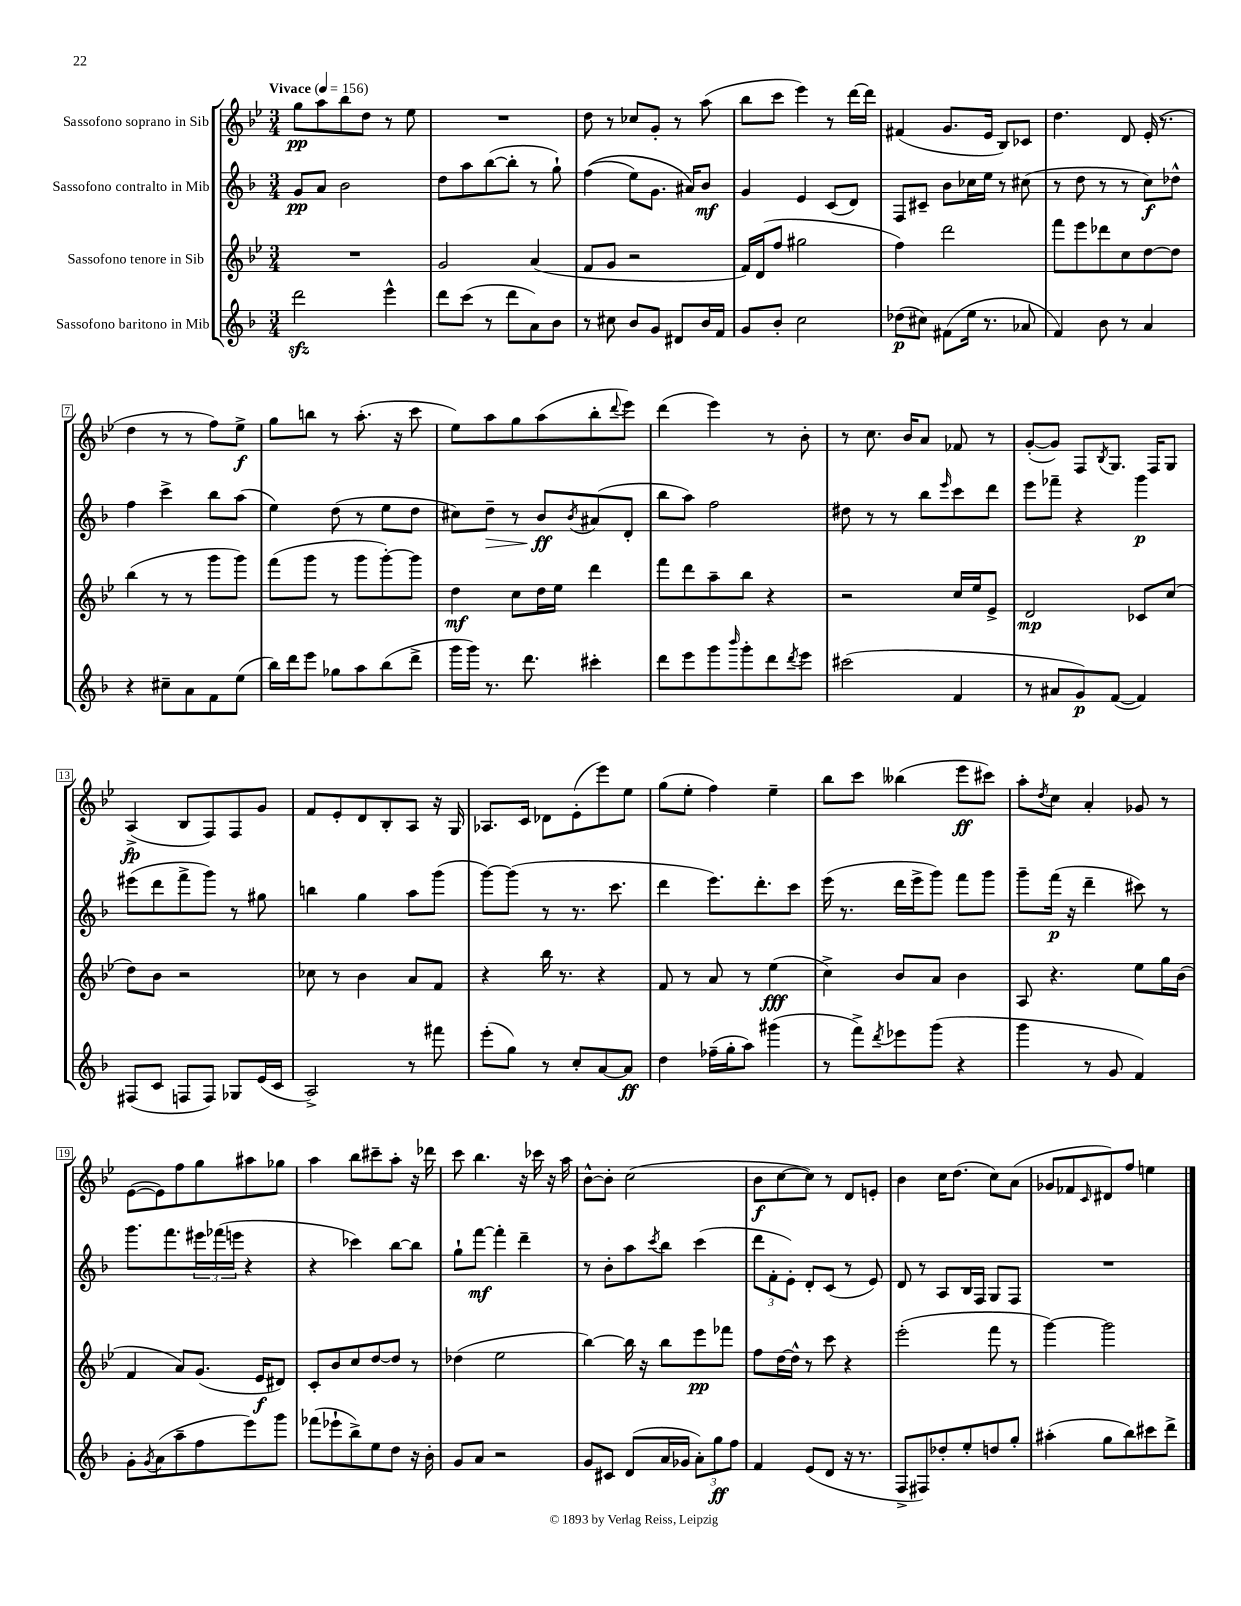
<<
\new StaffGroup <<
\new Staff = "s0" \with { instrumentName = "Sassofono soprano in Sib" } {
    \clef treble \key bes \major \numericTimeSignature \time 3/4 \tempo "Vivace" 4 = 156
    g''8\pp a''8 bes''8 d''8 r8 ees''8 |
    R2. |
    d''8 r8 ces''8 g'8-. r8 a''8( |
    bes''8 c'''8 ees'''4) r8 d'''16~ d'''16 |
    fis'4( g'8. ees'16 bes8) ces'8 |
    d''4. d'8 ees'16-.( r8. |
    d''4 r8 r8 f''8) ees''8->\f |
    g''8 b''8 r8 a''8.-.( r16 c'''8 |
    ees''8) a''8 g''8 a''8( bes''8-. \appoggiatura { d'''8 } ees'''8) |
    d'''4( ees'''4) r8 bes'8-. |
    r8 c''8. bes'16 a'8 fes'8 r8 |
    g'8~-.( g'8) f8 \acciaccatura { bes8 } g8. f16 g8 |
    a4->\fp( bes8 f8) f8 g'8 |
    f'8 ees'8-. d'8 bes8-. a8 r16 g16 |
    aes8. c'16 des'8 ees'8-.( ees'''8) ees''8 |
    g''8( ees''8-. f''4) ees''4-- |
    bes''8 c'''8 beses''4( ees'''8\ff cis'''8) |
    a''8-. \acciaccatura { d''8 } c''8 a'4-. ges'8 r8 |
    ees'8~( ees'8) f''8 g''8 ais''8 ges''8 |
    a''4 bes''8 cis'''8-- a''8-. r16 des'''16 |
    c'''8 bes''4. r16 ces'''16 r16 a''16 |
    bes'8~-^ bes'8-. c''2( |
    bes'8\f c''8~ c''8) r8 d'8 e'8-. |
    bes'4 c''16 d''8.( c''8) a'8( |
    ges'8 fes'8 \grace { c'16 } dis'8) f''8 e''4 \bar "|." |
}
\new Staff = "s1" \with { instrumentName = "Sassofono contralto in Mib" } {
    \clef treble \key f \major \numericTimeSignature \time 3/4
    g'8\pp a'8 bes'2 |
    d''8 a''8 bes''8~( bes''8-. r8 g''8-!) |
    f''4(\( e''8) g'8. ais'16\) bes'8\mf |
    g'4 e'4 c'8( d'8) |
    f8 cis'8-- bes'8 ces''16 e''16 r8 cis''8( |
    r8 d''8 r8 r8 c''8\f) des''8-^ |
    f''4 c'''4-> bes''8 a''8( |
    e''4) d''8( r8 e''8 d''8 |
    cis''8) d''8--\> r8 bes'8\ff\! \acciaccatura { bes'8 } ais'8( d'8-. |
    bes''8 a''8) f''2 |
    dis''8 r8 r8 bes''8 \grace { e'''16 } c'''8 d'''8 |
    e'''8 fes'''8-- r4 g'''4\p |
    eis'''8( d'''8 f'''8-> g'''8) r8 gis''8 |
    b''4 g''4 a''8 g'''8( |
    g'''8~) g'''8( r8 r8. c'''8. |
    d'''4 e'''8.) d'''8.-. c'''8 |
    e'''16( r8. d'''16 e'''16-> g'''8) f'''8 g'''8 |
    g'''8-- f'''16\p( r16 d'''4-- cis'''8) r8 |
    g'''8. f'''8. \tuplet 3/2 { eis'''16 fes'''16( e'''16 } r4 |
    r4 ces'''4) bes''8~ bes''8 |
    g''8-! f'''8~\mf f'''4-. d'''4-- |
    r8 bes'8-. a''8 \acciaccatura { c'''8 } bes''8 c'''4( |
    \tuplet 3/2 { d'''8 f'8-. e'8-.) } d'8-. c'8( r8 e'8) |
    d'8 r8 a8 bes16 f16 g8 f8 |
    R2. \bar "|." |
}
\new Staff = "s2" \with { instrumentName = "Sassofono tenore in Sib" } {
    \clef treble \key bes \major \numericTimeSignature \time 3/4
    R2. |
    g'2 a'4( |
    f'8 g'8 r2 |
    f'16) d'16( f''8 gis''2 |
    f''4) d'''2 |
    f'''8 ees'''8 des'''8 c''8 d''8~ d''8 |
    bes''4( r8 r8 g'''8 g'''8) |
    f'''8( g'''8 r8 g'''8 g'''8~-.) g'''8 |
    d''4\mf c''8 d''16 ees''16 d'''4 |
    f'''8 d'''8 a''8-- bes''8 r4 |
    r2 c''16 ees''16 ees'8-> |
    d'2\mp ces'8 c''8( |
    d''8) bes'8 r2 |
    ces''8 r8 bes'4 a'8 f'8 |
    r4 bes''16 r8. r4 |
    f'8 r8 a'8 r8 ees''4\fff( |
    c''4->) bes'8 a'8 bes'4 |
    a8 r4. ees''8 g''16 bes'16( |
    f'4 a'8) g'8.( ees'16\f dis'8) |
    c'8-. bes'8 c''8 d''8~ d''8 r8 |
    des''4( ees''2 |
    bes''4~) bes''16 r16 bes''8 ees'''8\pp fes'''8 |
    f''8 d''16~ d''16-^ r8 c'''8 r4 |
    ees'''2-.( f'''8 r8 |
    g'''4~) g'''2 \bar "|." |
}
\new Staff = "s3" \with { instrumentName = "Sassofono baritono in Mib" } {
    \clef treble \key f \major \numericTimeSignature \time 3/4
    d'''2\sfz e'''4-^ |
    d'''8 c'''8( r8 d'''8 a'8) bes'8 |
    r8 cis''8 bes'8 g'8 dis'8 bes'16 f'16 |
    g'8 bes'8-. c''2 |
    des''8\p( cis''8) fis'8( e''16 r8. aes'8 |
    f'4) bes'8 r8 a'4 |
    r4 cis''8-- a'8 f'8 e''8( |
    bes''16) d'''16 e'''8 ges''8 a''8 bes''8( d'''8-> |
    g'''16 g'''16) r8. d'''8. cis'''4-. |
    d'''8 e'''8 g'''8 \grace { bes'''16 } g'''8-. d'''8 \acciaccatura { d'''8 } e'''8 |
    cis'''2( f'4 |
    r8 ais'8 g'8\p) f'8~( f'4) |
    fis8( c'8 f8 f8) ges8 e'16( c'16 |
    a2->) r8 fis'''8 |
    e'''8-.( g''8) r8 c''8-. a'8~ a'8\ff |
    d''4 fes''16--( g''16-. a''8) gis'''4( |
    r8 f'''8->) \acciaccatura { d'''8 } ees'''8 g'''8( r4 |
    g'''4 r8 g'8 f'4) |
    g'8-. \acciaccatura { g'8 } a'8( a''8-- f''8 e'''8) g'''8 |
    fes'''8( ees'''8-! bes''8->) e''8 d''8 r16 bes'16-. |
    g'8 a'8 r2 |
    g'8 cis'8 d'8( a'16 ges'16 \tuplet 3/2 { a'8-.) g''8\ff f''8 } |
    f'4 e'8( d'8 r16 r8. |
    f8-> fis8) des''8-. e''8-. d''8 g''8-. |
    ais''4-.( g''8 bes''8) cis'''8 d'''8-> \bar "|." |
}
>>
>>
\layout { \context { \Score \override BarNumber.stencil = #(make-stencil-boxer 0.1 0.3 ly:text-interface::print) } }
